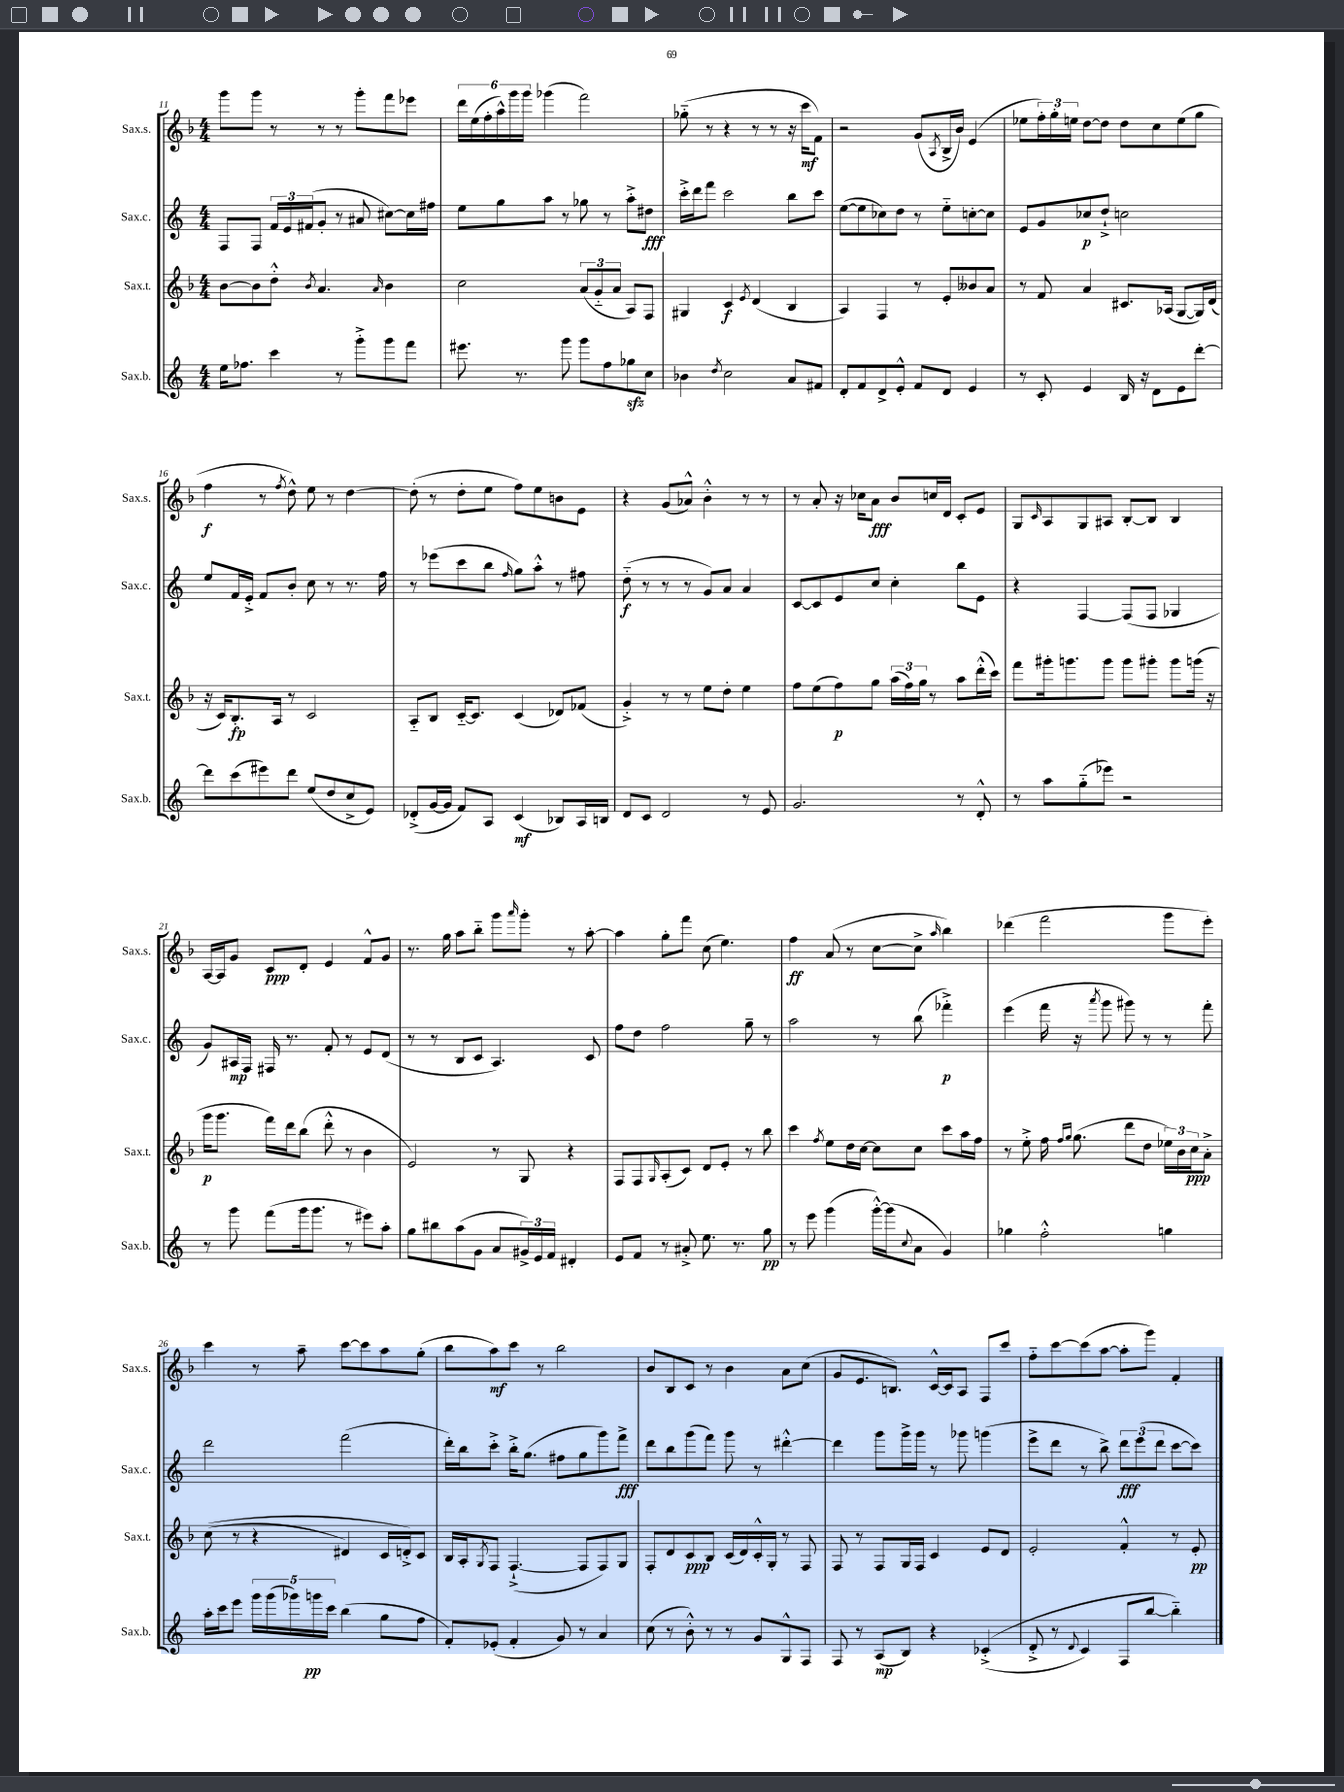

**kern	**dynam	**kern	**dynam	**kern	**dynam	**kern	**dynam
*part4	*part4	*part3	*part3	*part2	*part2	*part1	*part1
*staff4	*staff4	*staff3	*staff3	*staff2	*staff2	*staff1	*staff1
*I"Sax.b.	*	*I"Sax.t.	*	*I"Sax.c.	*	*I"Sax.s.	*
*I'Sax.b.	*	*I'Sax.t.	*	*I'Sax.c.	*	*I'Sax.s.	*
*clefG2	*	*clefG2	*	*clefG2	*	*clefG2	*
*k[]	*	*k[b-]	*	*k[]	*	*k[b-]	*
*M4/4	*	*M4/4	*	*M4/4	*	*M4/4	*
=11	=11	=11	=11	=11	=11	=11	=11
16ee\KL	.	[8b-\L	.	8F/L	.	8ggg\L	.
8.ff-X\J	.	.	.	.	.	.	.
.	.	8b-\]	.	8F/J	.	8ggg\J	.
4ccc\	.	8dd'^^\J	.	24f/LL	.	8r	.
.	.	.	.	24e/	.	.	.
.	.	.	.	(24f#X/J	.	.	.
.	.	8qb-/	.	.	.	.	.
.	.	4.a/	.	8g'/J	.	8r	.
8r	.	.	.	8r	.	8r	.
8ggg'^\L	.	.	.	8a#X/	.	8ggg'\L	.
.	.	16qqa/	.	.	.	.	.
8ggg\	.	4b-\	.	[8cc#X\L)	.	8fff\	.
8fff\J	.	.	.	16cc#\L]	.	8eee-X\J	.
.	.	.	.	16ff#X\JJ	.	.	.
=12	=12	=12	=12	=12	=12	=12	=12
8.eee#X\	.	2cc\	.	8ee\L	.	24ddd\LL	.
.	.	.	.	.	.	(24ee\	.
.	.	.	.	.	.	24ff'\	.
.	.	.	.	8gg\	.	24aa^^\)	.
.	.	.	.	.	.	24ggg\	.
8.r	.	.	.	.	.	.	.
.	.	.	.	.	.	24ggg\JJ	.
.	.	.	.	8aa\J	.	(4ggg-X\	.
8ggg\	.	.	.	8r	.	.	.
8ggg\L	.	(12a/L	.	8gg-X\	.	2fff\)	.
.	.	12g/	.	.	.	.	.
8ff\	.	.	.	8r	.	.	.
.	.	12a/J	.	.	.	.	.
8gg-Xzz\	.	8A/L)	.	8aa'^\L	.	.	.
8cc\J	.	8F/J	.	8dd#X\J	fff	.	.
=13	=13	=13	=13	=13	=13	=13	=13
4b-X\	.	4G#X/	.	16ccc'^\LL	.	(8gg-X\	.
.	.	.	.	16ddd\J	.	.	.
.	.	.	.	8fff\J	.	8r	.
8qdd/	.	.	.	.	.	.	.
2cc\	.	4c/	f	2ccc\	.	4r	.
.	.	8qe/	.	.	.	.	.
.	.	(4d/	.	.	.	8r	.
.	.	.	.	.	.	8r	.
8a/L	.	4B-/	.	8bb\L	.	16r	.
.	.	.	.	.	.	16ccc\KL	mf
8f#X/J	.	.	.	8ccc\J	.	8f\J)	.
=14	=14	=14	=14	=14	=14	=14	=14
8d'/L	.	4A/)	.	([8ee\L	.	2r	.
8f/	.	.	.	8ee\]	.	.	.
8d^/	.	4F/	.	8cc-X\)	.	.	.
8e'^^/J	.	.	.	8dd\J	.	.	.
8f/L	.	8r	.	8r	.	(8g/L	.
.	.	.	.	.	.	8qA/	.
8d/J	.	8e'/L	.	8ee\L	.	16B-^/L	.
.	.	.	.	.	.	16b-/JJ)	.
4e/	.	8b--X/	.	[8ccn'\	.	(4e/	.
.	.	8a/J	.	8cc\J]	.	.	.
=15	=15	=15	=15	=15	=15	=15	=15
8r	.	8r	.	8e/L	.	8ee-X\L	.
8c'/	.	8f/	.	8g/	.	24ff'\L)	.
.	.	.	.	.	.	24gg'\	.
.	.	.	.	.	.	24een\JJ	.
4e/	.	4a/	.	8cc-X/	p	[8dd\L	.
.	.	.	.	8dd`^/J	.	8dd\J]	.
16B/	.	8.c#X/L	.	2ccn\	.	8dd\L	.
16r	.	.	.	.	.	.	.
8d\L	.	.	.	.	.	8cc\	.
.	.	(16A-X/Jk	.	.	.	.	.
8e\	.	[8G/L	.	.	.	(8ee\	.
[8ddd'\J	.	16G/L])	.	.	.	8gg\J	.
.	.	(16d/JJ	.	.	.	.	.
!!LO:LB:g=z
=16	=16	=16	=16	=16	=16	=16	=16
8ddd\L]	.	16r	.	8ee/L	.	4ff\	f
.	.	16c/KL)	.	.	.	.	.
(8ccc\	.	8.B-'/	fp	16f/L	.	.	.
.	.	.	.	16e'^/JJ	.	.	.
8eee#X\)	.	.	.	8f/L	.	8r	.
.	.	16A/Jk	.	.	.	.	.
.	.	.	.	.	.	8qff/	.
8ddd\J	.	8r	.	8b'/J	.	8dd^^\)	.
(8ee/L	.	2c/	.	8cc\	.	8ee\	.
8dd/	.	.	.	8r	.	8r	.
8cc^/	.	.	.	8.r	.	[4dd\	.
8e/J)	.	.	.	.	.	.	.
.	.	.	.	16ff\	.	.	.
=17	=17	=17	=17	=17	=17	=17	=17
(8d-X'^/L	.	8A/L	.	8r	.	(8dd'\]	.
[16g/L	.	8B-/J	.	(8eee-X\L	.	8r	.
16g/JJ]	.	.	.	.	.	.	.
8f/L)	.	[16c/KL	.	8ccc\	.	8dd'\L	.
.	.	8.c/J]	.	.	.	.	.
8A/J	.	.	.	8bb\J	.	8ee\J	.
.	.	.	.	16qqff/	.	.	.
(4c/	mf	(4c/	.	8gg\L)	.	8ff\L)	.
.	.	.	.	8aa'^^\J	.	8ee\	.
8B-X/L)	.	8d-X/L)	.	8r	.	8bn\	.
16A/L	.	(8f-X/J	.	8ff#X\	.	8e\J	.
16Bn/JJ	.	.	.	.	.	.	.
=18	=18	=18	=18	=18	=18	=18	=18
8d/L	.	4g'^/)	.	(8dd\	f	4r	.
8c/J	.	.	.	8r	.	.	.
2d/	.	8r	.	8r	.	(8g/L	.
.	.	8r	.	8r	.	8a-X^^/J)	.
.	.	8ee\L	.	8g/L)	.	4b-'^^\	.
.	.	8dd'\J	.	8a/J	.	.	.
8r	.	4ee\	.	4a/	.	8r	.
8e/	.	.	.	.	.	8r	.
=19	=19	=19	=19	=19	=19	=19	=19
2.g/	.	8ff\L	.	[8c/L	.	8r	.
.	.	(8ee\	.	8c/]	.	8a'/	.
.	.	8ff\)	p	8e/	.	16r	.
.	.	.	.	.	.	16cc-X\KL	.
.	.	8gg\J	.	8cc/J	.	8a\J	fff
.	.	(24aa\LL	.	4cc'\	.	8b-/L	.
.	.	24ff\)	.	.	.	.	.
.	.	24gg\JJ	.	.	.	.	.
.	.	8r	.	.	.	16ccn/L	.
.	.	.	.	.	.	16d/JJ	.
8r	.	8aa\L	.	8bb\L	.	8c'/L	.
8d'^^/	.	(16ddd'^^\L	.	8e\J	.	8e/J	.
.	.	16ccc\JJ)	.	.	.	.	.
=20	=20	=20	=20	=20	=20	=20	=20
8r	.	8fff\L	.	4r	.	8G/L	.
.	.	.	.	.	.	16qqc/	.
8aa\L	.	16ggg#X'\k	.	.	.	8A/	.
.	.	8.gggn\	.	.	.	.	.
(8gg\	.	.	.	[4F/	.	8G/	.
8eee-X\J)	.	8ggg\J	.	.	.	8A#X/J	.
2r	.	8ggg\L	.	(8F/L]	.	[8B-'/L	.
.	.	8ggg#X'\J	.	8F/J	.	8B-/J]	.
.	.	8ggg#\L	.	4G-X/	.	4B-/	.
.	.	(16gggn\Jk	.	.	.	.	.
.	.	16r	.	.	.	.	.
!!LO:LB:g=z
=21	=21	=21	=21	=21	=21	=21	=21
8r	.	16ggg\KL	p	8g/L)	.	[16A/LL	.
.	.	8.ggg\J	.	.	.	16A/J]	.
8ggg\	.	.	.	16A#X/L	mp	8g/J	.
.	.	.	.	16F/JJ	.	.	.
(8fff\L	.	16fff\LL)	.	16F#X/	.	8c/L	ppp
.	.	16ddd\J	.	8.r	.	.	.
16ggg\k	.	(8bb-\J	.	.	.	8d'/J	.
8.ggg\J	.	.	.	.	.	.	.
.	.	8ddd'^^\	.	8f'/	.	4e/	.
8r	.	8r	.	8r	.	.	.
8eee#X\L)	.	4b-\	.	8e/L	.	8f^^/L	.
8aa'\J	.	.	.	(8d/J	.	8g/J	.
=22	=22	=22	=22	=22	=22	=22	=22
8gg\L	.	2e/)	.	8r	.	8.r	.
8bb#X\	.	.	.	8r	.	.	.
.	.	.	.	.	.	16gg\	.
(8aa\	.	.	.	8B/L	.	8aa\L	.
8g\J	.	.	.	8c/J	.	8bb-\J	.
8a/L	.	8r	.	4.A/)	.	8ggg\L	.
.	.	.	.	.	.	16qqaaa/	.
24g#X^/L)	.	8G/	.	.	.	8ggg'\J	.
24e/	.	.	.	.	.	.	.
24f/JJ	.	.	.	.	.	.	.
4d#X'/	.	4r	.	.	.	8r	.
.	.	.	.	8c/	.	[8aa'\	.
=23	=23	=23	=23	=23	=23	=23	=23
8e/L	.	8F/L	.	8ff\L	.	4aa\]	.
8f/J	.	8F/	.	8dd\J	.	.	.
.	.	16qqG/	.	.	.	.	.
8r	.	(8A'/	.	2ff\	.	8gg'\L	.
8a#X'^/	.	8c/J)	.	.	.	8fff\J	.
8.ee\	.	8d/L	.	.	.	(8cc\	.
.	.	8e'/J	.	.	.	4.ee\)	.
8.r	.	.	.	.	.	.	.
.	.	8r	.	8gg~\	.	.	.
8gg\	pp	8bb-\	.	8r	.	.	.
=24	=24	=24	=24	=24	=24	=24	=24
8r	.	4ccc\	.	2aa\	.	4ff\	ff
8eee\	.	.	.	.	.	.	.
.	.	8qff/	.	.	.	.	.
(4ggg\	.	8ee\L	.	.	.	(8a/	.
.	.	16dd\L	.	.	.	8r	.
.	.	[16cc\JJ	.	.	.	.	.
[16ggg'^^\LL)	.	8cc\L]	.	8r	.	[8cc\L	.
(16ggg\J]	.	.	.	.	.	.	.
8qqcc/	.	.	.	.	.	.	.
8a\J	.	8cc\J	.	(8bb\	.	8cc^\J]	.
.	.	.	.	.	.	16qqaa/	.
4g/)	.	8ccc\L	.	4fff-X'^\)	p	4bb-\)	.
.	.	16aa\L	.	.	.	.	.
.	.	16ff\JJ	.	.	.	.	.
=25	=25	=25	=25	=25	=25	=25	=25
4gg-X\	.	8r	.	(4eee\	.	(4ddd-X\	.
.	.	8ee'^\	.	.	.	.	.
2ff'^^\	.	16ff\	.	16fff\	.	2fff\	.
.	.	16qqff/LL	.	.	.	.	.
.	.	16qqgg/JJ	.	.	.	.	.
.	.	(8.gg\	.	16r	.	.	.
.	.	.	.	8qaaa/	.	.	.
.	.	.	.	8ggg\	.	.	.
.	.	8ddd\L	.	8ggg#X\)	.	.	.
.	.	8dd\J	.	8r	.	.	.
4ggn\	.	24ee-X\LL)	.	8r	.	8ggg\L	.
.	.	24b-\	.	.	.	.	.
.	.	24cc\J	ppp	.	.	.	.
.	.	8a'^\J	.	8fff'\	.	8eee'\J)	.
!!LO:LB:g=z
=26	=26	=26	=26	=26	=26	=26	=26
16aa'\LL	.	((8cc\	.	2ddd\	.	4ccc\	.
16ccc\J	.	.	.	.	.	.	.
8eee\J	.	8r	.	.	.	.	.
20ggg\LL	.	4r	.	.	.	8r	.
(20ggg\	.	.	.	.	.	.	.
20ggg-X\)	.	.	.	.	.	.	.
.	.	.	.	.	.	8aa~\	.
20gggn\	pp	.	.	.	.	.	.
20ccc\JJ	.	.	.	.	.	.	.
(4bb\	.	4d#X/)	.	(2fff\	.	[8ccc\L	.
.	.	.	.	.	.	8ccc\]	.
8gg\L	.	16c/LL	.	.	.	8aa\	.
.	.	16dn'^/J)	.	.	.	.	.
8ff\J	.	8c/J	.	.	.	(8gg'\J	.
=27	=27	=27	=27	=27	=27	=27	=27
8f'/L)	.	16B-/LL	.	16ddd'\LL)	.	8bb-\L	.
.	.	16A'/J	.	16bb\J	.	.	.
.	.	8qG/	.	.	.	.	.
(8e-X'/J	.	8F/J	.	8ccc'^\J	.	8aa\)	mf
4f'/	.	([4.F`^/	.	16bb'^\KL	.	8ccc\J	.
.	.	.	.	(8.gg\J	.	.	.
.	.	.	.	.	.	8r	.
8g/)	.	.	.	8ff#X\L	.	2bb-\	.
8r	.	8F/L]	.	8gg\	.	.	.
4a/	.	8F/)	.	8ggg\)	.	.	.
.	.	8G/J	.	8fff^\J	fff	.	.
=28	=28	=28	=28	=28	=28	=28	=28
(8cc\	.	8F'/L	.	8ddd\L	.	8b-/L	.
8r	.	8d/	.	8bb\	.	8B-/	.
8b'^^\)	.	8c/	ppp	(8ggg\	.	8c/J	.
8r	.	8B-/J	.	8fff\J)	.	8r	.
8r	.	(16c/LL	.	8ggg\	.	4b-\	.
.	.	16d/)	.	.	.	.	.
8g/L	.	16c'^^/	.	8r	.	.	.
.	.	16G'/JJ	.	.	.	.	.
8G^^/	.	8r	.	[4ddd#X'^^\	.	8a\L	.
8F/J	.	8F/	.	.	.	(8cc\J	.
=29	=29	=29	=29	=29	=29	=29	=29
8F/	.	8F/	.	4ddd#\]	.	8g/L	.
8r	.	8r	.	.	.	8.e/	.
(8A/L	mp	8F/L	.	8ggg\L	.	.	.
.	.	.	.	.	.	8.Bn/J)	.
8B/J)	.	16G/L	.	16ggg^\L	.	.	.
.	.	16F/JJ	.	16ggg\JJ	.	.	.
4r	.	4c/	.	8r	.	[16c^^/LL	.
.	.	.	.	.	.	16c/J]	.
.	.	.	.	8ggg-X\	.	8A/J	.
((4c-X'^/	.	8e/L	.	(4gggn\	.	8F/L	.
.	.	8d/J	.	.	.	8ccc/J	.
=30	=30	=30	=30	=30	=30	=30	=30
8d'^/	.	2e'/	.	8eee^\L	.	8ff\L	.
8r	.	.	.	8ddd\J	.	[8ccc\	.
8qqd/	.	.	.	.	.	.	.
4c/)	.	.	.	8r	.	(8ccc\]	.
.	.	.	.	8bb^\)	.	[8aa\J	.
8F/L	.	4f'^^/	.	12ddd\L	fff	8aa'\L]	.
.	.	.	.	(12eee\	.	.	.
[8bb/J	.	.	.	.	.	8ggg\J)	.
.	.	.	.	12ddd\J	.	.	.
4bb\])	.	8r	.	[8ccc\L	.	4f'/	.
.	.	8e'/	pp	8ccc\J])	.	.	.
==	==	==	==	==	==	==	==
*-	*-	*-	*-	*-	*-	*-	*-
